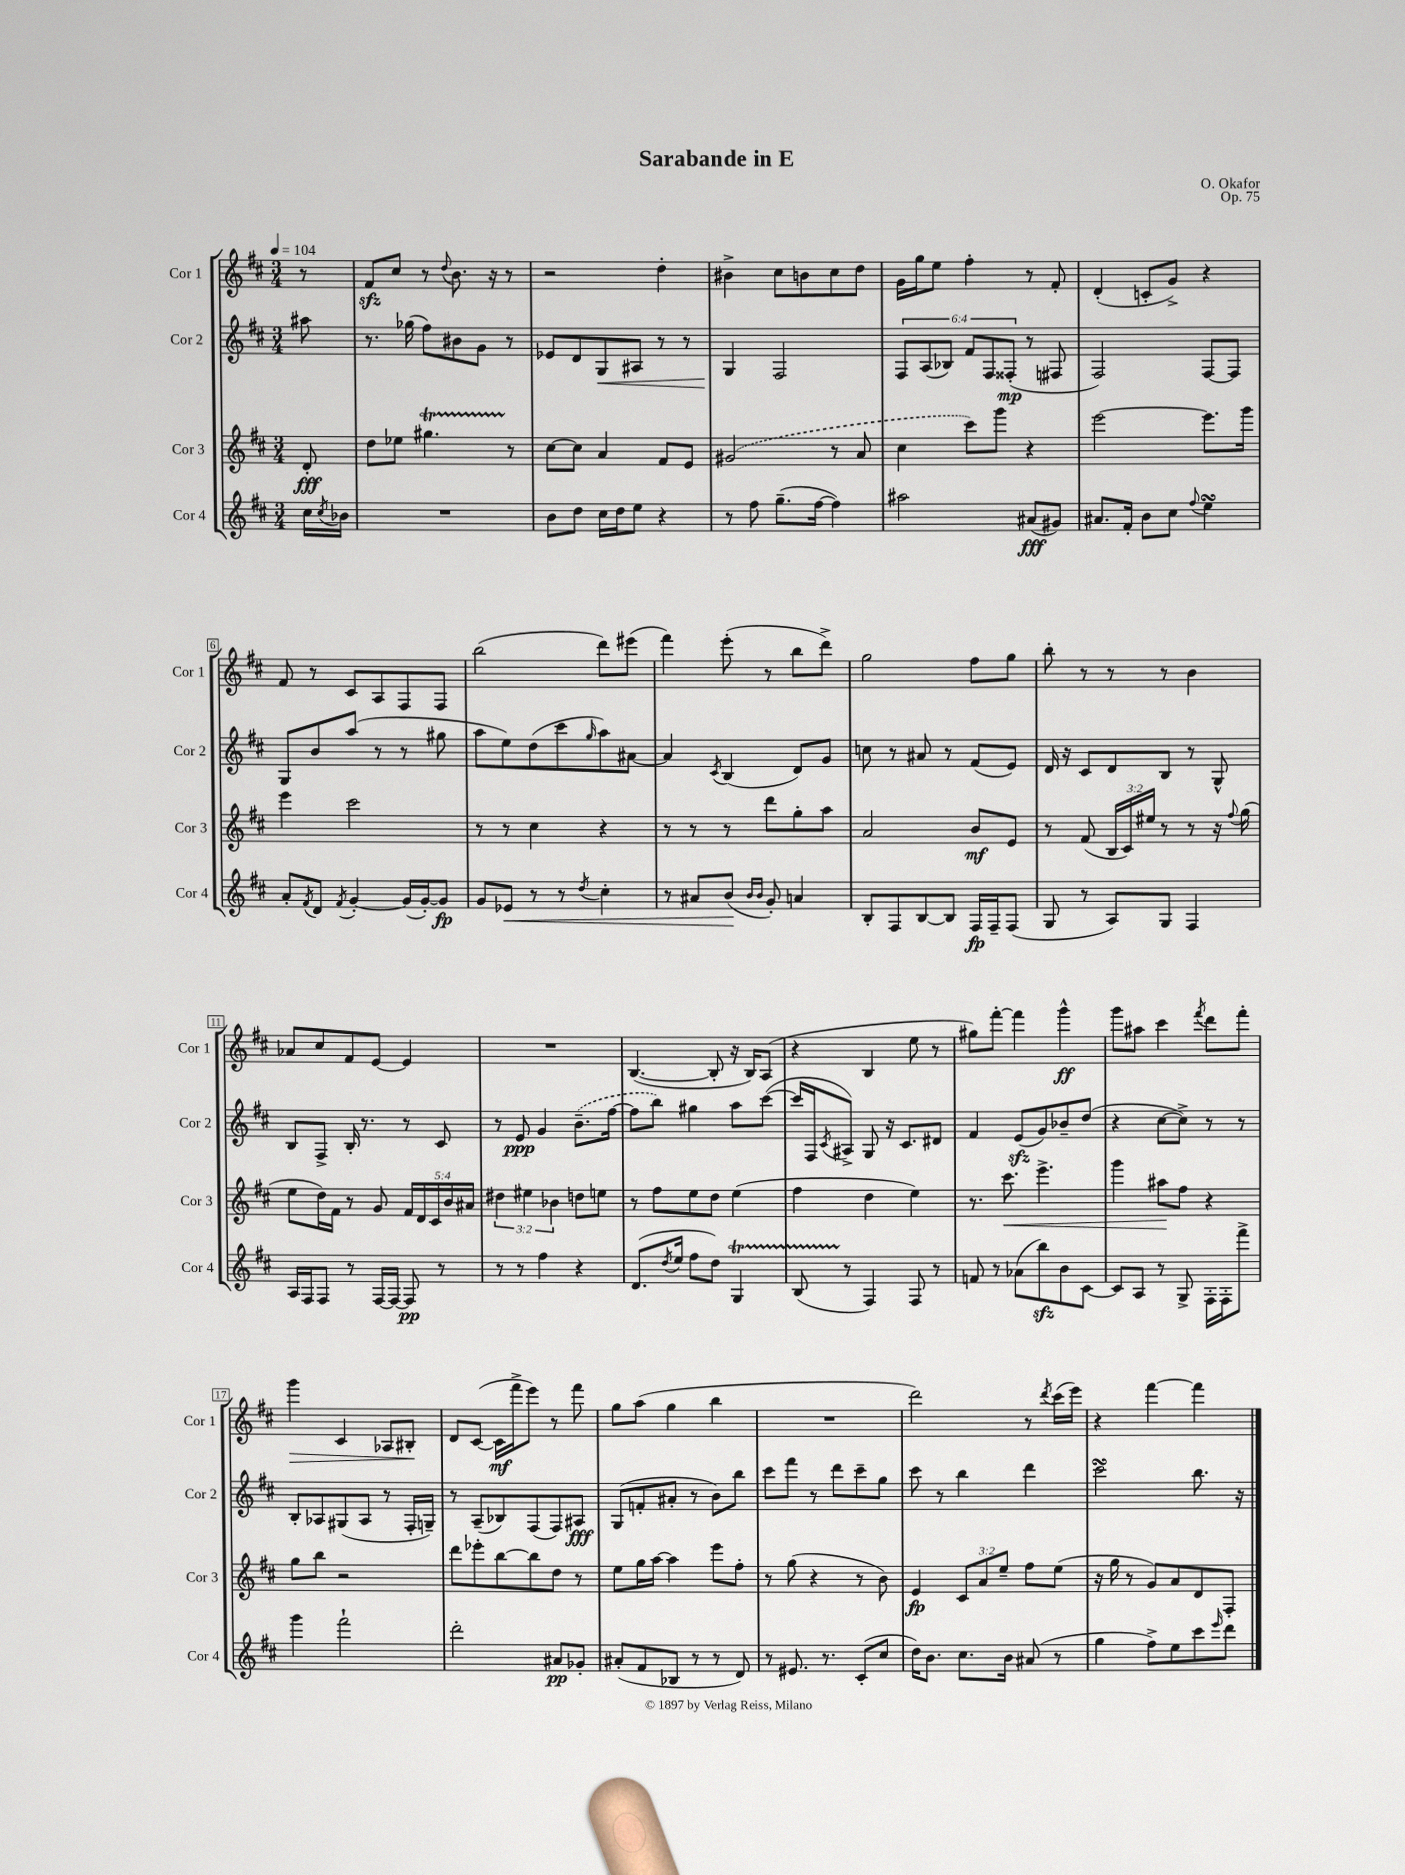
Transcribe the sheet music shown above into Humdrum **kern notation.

**kern	**dynam	**kern	**dynam	**kern	**dynam	**kern	**dynam
*part4	*part4	*part3	*part3	*part2	*part2	*part1	*part1
*staff4	*staff4	*staff3	*staff3	*staff2	*staff2	*staff1	*staff1
*I"Cor 4	*	*I"Cor 3	*	*I"Cor 2	*	*I"Cor 1	*
*I'Cor 4	*	*I'Cor 3	*	*I'Cor 2	*	*I'Cor 1	*
*clefG2	*	*clefG2	*	*clefG2	*	*clefG2	*
*k[f#c#]	*	*k[f#c#]	*	*k[f#c#]	*	*k[f#c#]	*
*M3/4	*	*M3/4	*	*M3/4	*	*M3/4	*
*MM104	*	*MM104	*	*MM104	*	*MM104	*
=	=	=	=	=	=	=	=
16cc#\LL	.	8d'/	fff	8aa#X\	.	8r	.
8qcc#/	.	.	.	.	.	.	.
16b-X\JJ	.	.	.	.	.	.	.
=1	=1	=1	=1	=1	=1	=1	=1
2.r	.	8dd\L	.	8.r	.	8f#zz/L	.
.	.	8ee-X\J	.	.	.	8cc#/J	.
.	.	.	.	(16gg-X\	.	.	.
.	.	4.gg#Xt\	.	8ff#\L)	.	8r	.
.	.	.	.	.	.	8qqdd/	.
.	.	.	.	8b#X\	.	8.b\	.
.	.	.	.	8g\J	.	.	.
.	.	.	.	.	.	16r	.
.	.	8r	.	8r	.	8r	.
=2	=2	=2	=2	=2	=2	=2	=2
8b\L	.	[8cc#\L	.	8e-X/L	.	2r	.
8dd\J	.	8cc#\J]	.	8d/	.	.	.
!	!	!	!	!	!LO:HP:b	!	!
16cc#\LL	.	4a/	.	8G/	<	.	.
16dd\J	.	.	.	.	.	.	.
8ee\J	.	.	.	8A#X/J	.	.	.
4r	.	8f#/L	.	8r	.	4dd'\	.
.	.	8e/J	.	8r	.	.	.
=3	=3	=3	=3	=3	=3	=3	=3
8r	.	(2g#X/	.	4G/	.	4b#X^\	.
8ff#\	.	.	.	.	.	.	.
(8.gg~\L	.	.	.	2F#/	[	8cc#\L	.
.	.	.	.	.	.	8bn\	.
[16ff#\Jk	.	.	.	.	.	.	.
4ff#\])	.	8r	.	.	.	8cc#\	.
.	.	8a/	.	.	.	8dd\J	.
=4	=4	=4	=4	=4	=4	=4	=4
2aa#X\	.	4cc#\	.	12F#/L	.	16g\LL	.
.	.	.	.	.	.	16gg\J	.
.	.	.	.	(12A/	.	.	.
.	.	.	.	.	.	8ee\J	.
.	.	.	.	12B-X/J)	.	.	.
.	.	8ccc#\L)	.	12f#/L	.	4ff#'\	.
.	.	.	.	12F#/	.	.	.
.	.	8ggg\J	.	.	.	.	.
.	.	.	.	(12F##X'/J	mp	.	.
(8a#X/L	fff	4r	.	8r	.	8r	.
8g#X/J)	.	.	.	8F#X/	.	8f#'/	.
=5	=5	=5	=5	=5	=5	=5	=5
8.a#X/L	.	[2eee\	.	2F#/)	.	(4d'/	.
16f#'/Jk	.	.	.	.	.	.	.
8b\L	.	.	.	.	.	8cn'/L	.
8cc#\J	.	.	.	.	.	8g^/J)	.
8qqff#/	.	.	.	.	.	.	.
4eesSSS\	.	8.eee\L]	.	[8F#/L	.	4r	.
.	.	.	.	8F#/J]	.	.	.
.	.	16ggg\Jk	.	.	.	.	.
!!LO:LB:g=z
=6	=6	=6	=6	=6	=6	=6	=6
8a'/L	.	4eee\	.	8G/L	.	8f#/	.
8qf#/	.	.	.	.	.	.	.
8d/J	.	.	.	8b/	.	8r	.
8qf#/	.	.	.	.	.	.	.
[4g'/	.	2ccc#\	.	(8aa/J	.	8c#/L	.
.	.	.	.	8r	.	8A/	.
(16g/LL]	.	.	.	8r	.	8F#/	.
[16g'/J)	.	.	.	.	.	.	.
8g/J]	fp	.	.	8gg#X\	.	8F#/J	.
=7	=7	=7	=7	=7	=7	=7	=7
8g/L	.	8r	.	8aa\L	.	(2bb\	.
!	!LO:HP:b	!	!	!	!	!	!
8e-X/J	<	8r	.	8ee\)	.	.	.
8r	.	4cc#\	.	(8dd\	.	.	.
8r	.	.	.	8ccc#\	.	.	.
8qdd/	.	.	.	16qqgg/	.	.	.
4cc#'\	.	4r	.	8aa\)	.	8ddd\L)	.
.	.	.	.	[8a#X\J	.	(8eee#X\J	.
=8	=8	=8	=8	=8	=8	=8	=8
8r	.	8r	.	4a#/]	.	4fff#\)	.
8a#X/L	.	8r	.	.	.	.	.
.	.	.	.	8qc#/	.	.	.
(8b/J	.	8r	.	(4B/	.	(8eee'\	.
16qqb/LL	.	.	.	.	.	.	.
16qqb/JJ	.	.	.	.	.	.	.
8g'/)	[	8ddd\L	.	.	.	8r	.
4an/	.	8gg'\	.	8d/L)	.	8bb\L	.
.	.	8aa\J	.	8g/J	.	8ddd^\J)	.
=9	=9	=9	=9	=9	=9	=9	=9
8B'/L	.	2a/	.	8ccn\	.	2gg\	.
8F#/	.	.	.	8r	.	.	.
[8B/	.	.	.	8a#X/	.	.	.
8B/J]	.	.	.	8r	.	.	.
16F#/LL	fp	8b/L	mf	(8f#/L	.	8ff#\L	.
16F#~/J	.	.	.	.	.	.	.
(8F#/J	.	8e/J	.	8e/J)	.	8gg\J	.
=10	=10	=10	=10	=10	=10	=10	=10
8G/	.	8r	.	16d/	.	8bb'\	.
.	.	.	.	16r	.	.	.
8r	.	(8f#/	.	8c#/L	.	8r	.
8A/L)	.	24B/LL	.	8d/	.	8r	.
.	.	24c#/)	.	.	.	.	.
.	.	24ee#X/JJ	.	.	.	.	.
8G/J	.	8r	.	8B/J	.	8r	.
4F#/	.	8r	.	8r	.	4b\	.
.	.	16r	.	8G^^/	.	.	.
.	.	8qqff#/	.	.	.	.	.
.	.	(16gg\	.	.	.	.	.
!!LO:LB:g=z
=11	=11	=11	=11	=11	=11	=11	=11
16A/LL	.	8ee\L	.	8B/L	.	8a-X/L	.
16F#/J	.	.	.	.	.	.	.
8F#/J	.	16dd\L)	.	8F#^/J	.	8cc#/	.
.	.	16f#\JJ	.	.	.	.	.
8r	.	8r	.	16B'/	.	8f#/	.
.	.	.	.	8.r	.	.	.
[16F#/LL	.	8g/	.	.	.	[8e/J	.
16F#/JJ_	.	.	.	.	.	.	.
8F#/]	pp	20f#/LL	.	8r	.	4e/]	.
.	.	20d/	.	.	.	.	.
.	.	20c#/	.	.	.	.	.
8r	.	.	.	8c#/	.	.	.
.	.	20b/	.	.	.	.	.
.	.	20a#X/JJ	.	.	.	.	.
=12	=12	=12	=12	=12	=12	=12	=12
8r	.	6dd#X\	.	8r	.	2.r	.
8r	.	.	.	8e/	ppp	.	.
.	.	6ee#X\	.	.	.	.	.
4ff#\	.	.	.	4g/	.	.	.
.	.	6b-X\	.	.	.	.	.
4r	.	8ddn\L	.	(8.b~\L	.	.	.
.	.	8een\J	.	.	.	.	.
.	.	.	.	[16ff#\Jk	.	.	.
=13	=13	=13	=13	=13	=13	=13	=13
(8.d/L	.	8r	.	8ff#\L]	.	([4.B/	.
.	.	8ff#\L	.	8bb\J)	.	.	.
8qdd/	.	.	.	.	.	.	.
16ee/Jk	.	.	.	.	.	.	.
8ff#\L	.	8ee\	.	4gg#X\	.	.	.
8dd\J)	.	8dd\J	.	.	.	8B'/]	.
4GT/	.	(4ee\	.	8aa\L	.	16r	.
.	.	.	.	.	.	16B/KL)	.
.	.	.	.	([8ccc#\J	.	(8A/J	.
=14	=14	=14	=14	=14	=14	=14	=14
(8BTTT/	.	4ff#\	.	16ccc#/LL]	.	4r	.
.	.	.	.	16F#/J	.	.	.
.	.	.	.	8qc#/	.	.	.
8r	.	.	.	8A#X^/J)	.	.	.
4F#/)	.	4dd\	.	8G/	.	4B/	.
.	.	.	.	16r	.	.	.
.	.	.	.	8.c#/L	.	.	.
8F#/	.	4ee\)	.	.	.	8ee\	.
8r	.	.	.	8d#X/J	.	8r	.
=15	=15	=15	=15	=15	=15	=15	=15
8fn/	.	8.r	.	4f#/	.	8gg#X\L)	.
8r	.	.	.	.	.	[8fff#'\J	.
!	!	!	!LO:HP:b	!	!	!	!
.	.	8.ccc#\	<	.	.	.	.
(8a-X\L	.	.	.	(8ezz/L	.	4fff#\]	.
8bbzz\)	.	4.eee^\	.	8g/)	.	.	.
8b\	.	.	.	8b-X~/	.	4ggg^^\	ff
[8c#\J	.	.	.	(8dd/J	.	.	.
=16	=16	=16	=16	=16	=16	=16	=16
8c#/L]	.	4ggg\	.	4r	.	8ggg\L	.
8A/J	.	.	.	.	.	8aa#X\J	.
8r	.	8aa#X\L	.	[8cc#\L	.	4ccc#\	.
8G^/	.	8ff#\J	[	8cc#^\J])	.	.	.
.	.	.	.	.	.	8qfff#/	.
16F#'\LL	.	4r	.	8r	.	8ddd\L	.
16F#'\J	.	.	.	.	.	.	.
8fff#^\J	.	.	.	8r	.	8fff#'\J	.
!!LO:LB:g=z
=17	=17	=17	=17	=17	=17	=17	=17
!	!	!	!	!	!	!	!LO:HP:b
4ggg\	.	8gg\L	.	8B'/L	.	4ggg\	>
.	.	8bb\J	.	8A-X/	.	.	.
2fff#`\	.	2r	.	(8G#X/	.	4c#/	.
.	.	.	.	8A-/J	.	.	.
.	.	.	.	8r	.	8A-X/L	.
.	.	.	.	16F#'/LL	.	8B#X'/J	.
.	.	.	.	16Gn~/JJ)	.	.	.
.	.	.	.	.	.	.	]
=18	=18	=18	=18	=18	=18	=18	=18
2ddd'\	.	8ddd\L	.	8r	.	8d/L	.
.	.	8eee-X'\	.	(8A~/L	.	([8c#/J	.
.	.	[8bb\	.	8B-X/)	.	16c#\LL]	mf
.	.	.	.	.	.	16fff#^\J	.
.	.	8bb\]	.	(8F#/	.	8eee\J)	.
8a#X/L	pp	8dd\J	.	8F#/)	.	8r	.
8g-X'/J	.	8r	.	8A#X/J	fff	8fff#\	.
=19	=19	=19	=19	=19	=19	=19	=19
(8a#X'/L	.	8ee\L	.	(8G/L	.	8gg\L	.
8f#/	.	16gg\L	.	8fn'/	.	(8aa\J	.
.	.	[16aa\JJ	.	.	.	.	.
8B-X/J	.	4aa\]	.	8a#X'/J	.	4gg\	.
8r	.	.	.	8r	.	.	.
8r	.	8eee\L	.	8b\L)	.	4bb\	.
8d/)	.	8ff#'\J	.	8bb\J	.	.	.
=20	=20	=20	=20	=20	=20	=20	=20
8r	.	8r	.	8ccc#\L	.	2.r	.
8.e#X/	.	(8gg\	.	8fff#\J	.	.	.
.	.	4r	.	8r	.	.	.
8.r	.	.	.	.	.	.	.
.	.	.	.	8ddd\L	.	.	.
(8c#'/L	.	8r	.	8ccc#~\	.	.	.
8cc#/J	.	8b\)	.	8gg\J	.	.	.
=21	=21	=21	=21	=21	=21	=21	=21
16dd\KL)	.	4e/	fp	8ccc#\	.	2ddd\)	.
8.b\J	.	.	.	.	.	.	.
.	.	.	.	8r	.	.	.
8.cc#\L	.	12c#/L	.	4bb\	.	.	.
.	.	12a/	.	.	.	.	.
.	.	12ee~/J	.	.	.	.	.
16b\Jk	.	.	.	.	.	.	.
(8a#X/	.	8ff#\L	.	4ddd\	.	8r	.
.	.	.	.	.	.	8qddd/	.
8r	.	(8ee\J	.	.	.	(16ccc#\LL	.
.	.	.	.	.	.	16eee\JJ)	.
=22	=22	=22	=22	=22	=22	=22	=22
4gg\	.	16r	.	2ccc#sSsS\	.	4r	.
.	.	16gg\	.	.	.	.	.
.	.	8r	.	.	.	.	.
8ff#^\L)	.	8g/L)	.	.	.	[4fff#\	.
8ee\	.	8a/	.	.	.	.	.
8ccc#\	.	8d/	.	8.bb\	.	4fff#\]	.
16qqeee/	.	.	.	.	.	.	.
8ddd\J	.	8F#'/J	.	.	.	.	.
.	.	.	.	16r	.	.	.
==	==	==	==	==	==	==	==
*-	*-	*-	*-	*-	*-	*-	*-
